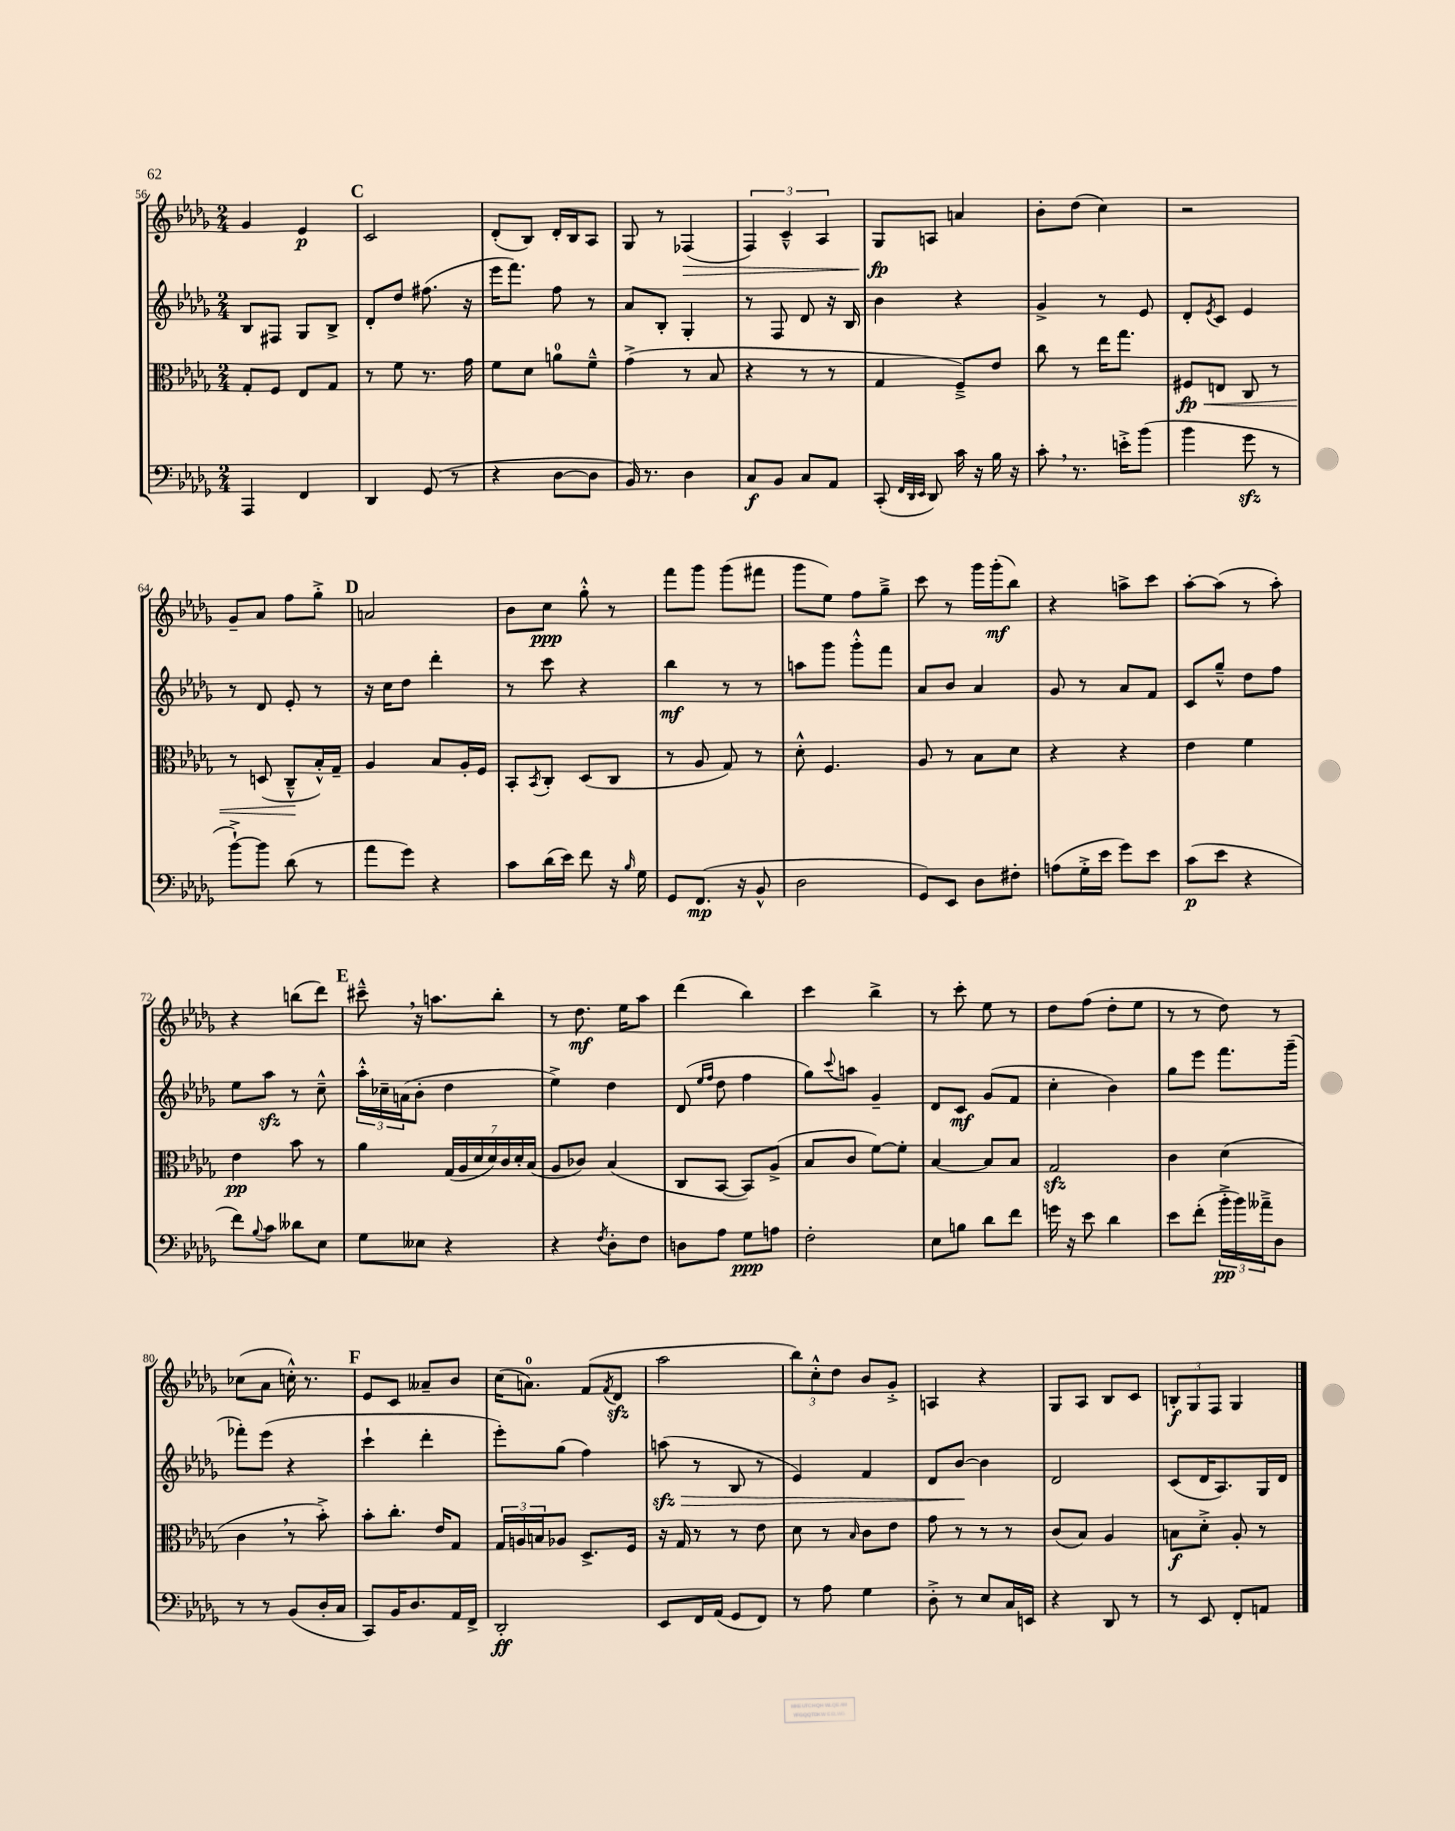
<<
\new StaffGroup <<
\new Staff = "s0" {
    \clef treble \key des \major \numericTimeSignature \time 2/4
    ges'4 ees'4\p |
    \mark \markup { \bold "C" } c'2 |
    des'8-.( bes8) des'16-. bes16 aes8 |
    ges8 r8 fes4\>( |
    \tuplet 3/2 { f4) c'4---^ aes4 } |
    ges8\fp\! a8 a'4 |
    bes'8-. des''8( c''4) |
    r2 |
    ges'8-- aes'8 f''8 ges''8-.-> |
    \mark \markup { \bold "D" } a'2 |
    bes'8 c''8\ppp ges''8-.-^ r8 |
    f'''8 ges'''8 ges'''8( fis'''8 |
    ges'''8 ees''8) f''8 ges''8---> |
    c'''8 r8 ges'''16 ges'''16-.\mf( bes''8) |
    r4 a''8-> c'''8 |
    aes''8~-. aes''8( r8 aes''8-.) |
    r4 b''8( des'''8) |
    \mark \markup { \bold "E" } cis'''8---^ \breathe r16 a''8. bes''8-. |
    r8 des''8.\mf ees''16 aes''8 |
    des'''4( bes''4) |
    c'''4 bes''4-> |
    r8 c'''8-. ees''8 r8 |
    des''8 f''8( des''8-. ees''8 |
    r8 r8 des''8) r8 |
    ces''8( aes'8 c''16-.-^) r8. |
    \mark \markup { \bold "F" } ees'8 c'8 aeses'8-- bes'8 |
    c''16( a'8.-0) f'8( \acciaccatura { f'8 } des'8\sfz |
    aes''2 |
    \tuplet 3/2 { bes''8) c''8-.-^ des''8 } bes'8 ges'8-.-> |
    a4 r4 |
    ges8 aes8 bes8 c'8 |
    \tuplet 3/2 { b8-.\f ges8 f8 } ges4 \bar "|." |
}
\new Staff = "s1" {
    \clef treble \key des \major \numericTimeSignature \time 2/4
    bes8 fis8 ges8 bes8-> |
    \mark \markup { \bold "C" } des'8-. des''8 fis''8.( r16 |
    ees'''16 f'''8.) f''8 r8 |
    aes'8 bes8-. ges4-. |
    r8 f8 des'8 r16 bes16 |
    bes'4 r4 |
    ges'4-> r8 ees'8 |
    des'8-. \acciaccatura { ees'8 } c'8 ees'4 |
    r8 des'8 ees'8-. r8 |
    \mark \markup { \bold "D" } r16 c''16 des''8 des'''4-. |
    r8 c'''8 r4 |
    bes''4\mf r8 r8 |
    a''8 ges'''8 ges'''8-.-^ f'''8 |
    aes'8 bes'8 aes'4 |
    ges'8 r8 aes'8 f'8 |
    c'8 ges''8---^ des''8 f''8 |
    ees''8 aes''8\sfz r8 c''8---^ |
    \mark \markup { \bold "E" } \tuplet 3/2 { aes''16-.-^ ces''16-- a'16( } bes'8-. des''4 |
    ees''4->) des''4 |
    des'8( \grace { ees''16 f''16 } des''8 f''4 |
    ges''8) \appoggiatura { c'''8 } a''8 ges'4-- |
    des'8 c'8\mf ges'8( f'8 |
    c''4-. bes'4) |
    ges''8 ees'''8 f'''8. ges'''16--( |
    fes'''8-.) ees'''8( r4 |
    \mark \markup { \bold "F" } c'''4-! des'''4-. |
    ees'''8-.) ges''8( f''4) |
    a''8\sfz\>( r8 bes8 r8 |
    ees'4) f'4 |
    des'8 bes'8~\! bes'4 |
    des'2 |
    c'8( des'16 aes8.) ges16 des'16 \bar "|." |
}
\new Staff = "s2" {
    \clef alto \key des \major \numericTimeSignature \time 2/4
    ges8-. f8 ees8 ges8 |
    \mark \markup { \bold "C" } r8 f'8 r8. ges'16 |
    f'8 des'8 a'8-0 f'8---^ |
    ges'4->( r8 bes8 |
    r4 r8 r8 |
    ges4 f8--->) ees'8 |
    c''8 r8 ees''16 ges''8. |
    fis8\fp\< e8 c8 r8 |
    r8 d8( c8---^\! bes16-.-^) ges16-- |
    \mark \markup { \bold "D" } aes4 bes8 aes16-. f16 |
    bes,8-. \acciaccatura { bes,8 } c8-. des8( c8 |
    r8 aes8 ges8) r8 |
    des'8-.-^ f4. |
    aes8 r8 bes8 des'8 |
    r4 r4 |
    ees'4 f'4 |
    ees'4\pp bes'8 r8 |
    \mark \markup { \bold "E" } aes'4 \tuplet 7/4 { ges16( aes16 des'16 des'16) c'16 des'16-. bes16( } |
    aes8 ces'8) bes4( |
    c8 bes,8~ bes,8) aes8->( |
    bes8 c'8 f'8~) f'8-. |
    bes4~ bes8 bes8 |
    ges2\sfz |
    c'4 des'4( |
    c'4 \breathe r8 bes'8-.->) |
    \mark \markup { \bold "F" } bes'8-. c''8.-. ees'16 ges8 |
    \tuplet 3/2 { ges16 a16 b16 } aes8 des8.-> f16 |
    r16 ges16 r8 r8 ees'8 |
    des'8 r8 \grace { bes16 } c'8 ees'8 |
    ges'8 r8 r8 r8 |
    c'8( bes8) aes4 |
    b8\f des'8-.-> aes8-. r8 \bar "|." |
}
\new Staff = "s3" {
    \clef bass \key des \major \numericTimeSignature \time 2/4
    aes,,4 f,4 |
    \mark \markup { \bold "C" } des,4 ges,8( r8 |
    r4 des8~ des8 |
    bes,16) r8. des4 |
    c8\f bes,8 c8 aes,8 |
    c,8-.( \grace { f,32 des,32 ees,32 } des,8) c'16 r16 bes16 r16 |
    c'8-. \breathe r8. e'16-.-> bes'8( |
    bes'4 ges'8\sfz r8 |
    bes'8~-!->) bes'8 des'8( r8 |
    \mark \markup { \bold "D" } aes'8 ges'8) r4 |
    c'8 des'16( ees'16) f'8 r16 \grace { bes16 } ges16 |
    ges,8 f,8.\mp( r16 bes,8-^ |
    des2 |
    ges,8) ees,8 des8 fis8-. |
    a8( ges16-.-> ees'16 ges'8) ees'8 |
    c'8\p( ees'8 r4 |
    f'8) \appoggiatura { bes8 } c'8 deses'8 ees8 |
    \mark \markup { \bold "E" } ges8 eeses8 r4 |
    r4 \acciaccatura { f8 } des8-. f8 |
    d8 aes8 ges8\ppp a8 |
    f2-. |
    ees8 b8 des'8 f'8 |
    g'16 r16 ees'8 des'4 |
    ees'8 f'8-.( \tuplet 3/2 { bes'16-.->\pp bes'16) aeses'16---> } des8 |
    r8 r8 bes,8( des16-. c16 |
    \mark \markup { \bold "F" } c,8) bes,16 des8. aes,16 f,16-> |
    des,2-.\ff |
    ees,8 f,16 aes,16( ges,8 f,8) |
    r8 aes8 ges4 |
    des8-.-> r8 ees8 c16 e,16 |
    r4 des,8 r8 |
    r8 ees,8 f,8-. a,8 \bar "|." |
}
>>
>>
\layout { \context { \Score currentBarNumber = #56 } }
